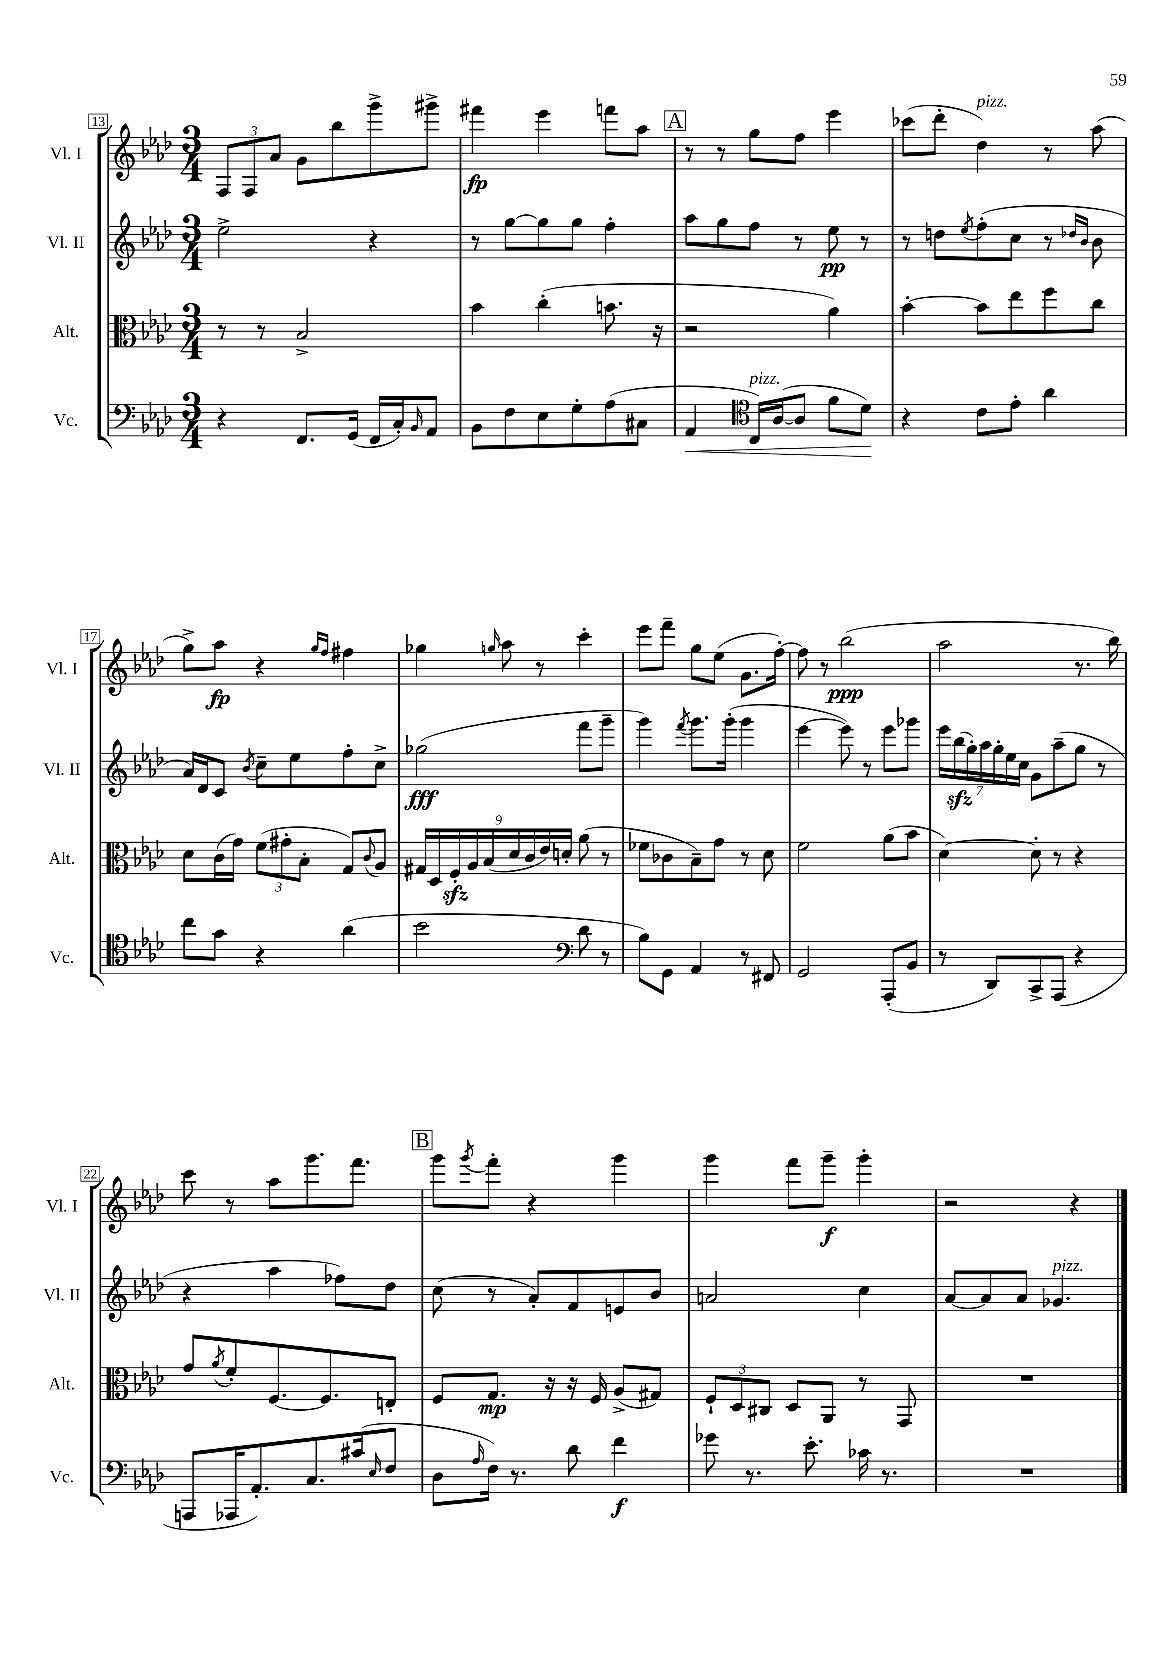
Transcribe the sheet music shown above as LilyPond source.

<<
\new StaffGroup <<
\new Staff = "s0" \with { instrumentName = "Vl. I" shortInstrumentName = "Vl. I" } {
    \clef treble \key aes \major \numericTimeSignature \time 3/4
    \tuplet 3/2 { f8 f8 aes'8 } g'8 bes''8 g'''8-> gis'''8-> |
    fis'''4\fp ees'''4 f'''8 aes''8 |
    \mark \markup { \box "A" } r8 r8 g''8 f''8 ees'''4 |
    ces'''8( des'''8-. des''4^\markup { \italic "pizz." }) r8 aes''8( |
    g''8->) aes''8\fp r4 \grace { g''16 f''16 } fis''4 |
    ges''4 \grace { g''16 } aes''8 r8 c'''4-. |
    ees'''8 f'''8-- g''8 ees''8( g'8. f''16~-.) |
    f''8 r8 bes''2\ppp( |
    aes''2 r8. bes''16) |
    c'''8 r8 aes''8 g'''8. f'''8. |
    \mark \markup { \box "B" } g'''8 \acciaccatura { g'''8 } f'''8-. r4 g'''4 |
    g'''4 f'''8 g'''8--\f g'''4-. |
    r2 r4 \bar "|." |
}
\new Staff = "s1" \with { instrumentName = "Vl. II" shortInstrumentName = "Vl. II" } {
    \clef treble \key aes \major \numericTimeSignature \time 3/4
    ees''2-> r4 |
    r8 g''8~ g''8 g''8 f''4-. |
    \mark \markup { \box "A" } aes''8 g''8 f''8 r8 ees''8\pp r8 |
    r8 d''8 \acciaccatura { ees''8 } f''8-.( c''8 r8 \grace { des''16 bes'16 } bes'8 |
    aes'16) des'16 c'8 \acciaccatura { bes'8 } c''8-- ees''8 f''8-. c''8-> |
    ges''2\fff( f'''8 g'''8-- |
    g'''4) \acciaccatura { f'''8 } g'''8. g'''16-.( g'''4 |
    ees'''4~ ees'''8) r8 ees'''8 ges'''8 |
    \tuplet 7/4 { ees'''16 bes''16\sfz( g''16-.) aes''16 g''16-. ees''16 c''16 } g'8 aes''8--( g''8 r8 |
    r4 aes''4 fes''8) des''8 |
    \mark \markup { \box "B" } c''8( r8 aes'8-.) f'8 e'8 bes'8 |
    a'2 c''4 |
    aes'8~ aes'8 aes'8 ges'4.^\markup { \italic "pizz." } \bar "|." |
}
\new Staff = "s2" \with { instrumentName = "Alt." shortInstrumentName = "Alt." } {
    \clef alto \key aes \major \numericTimeSignature \time 3/4
    r8 r8 bes2-> |
    bes'4 c''4-.( b'8. r16 |
    \mark \markup { \box "A" } r2 aes'4) |
    bes'4~-. bes'8 ees''8 f''8 c''8 |
    des'8 c'16( g'16) \tuplet 3/2 { f'8( gis'8-. bes8-. } g8) \appoggiatura { c'8 } aes8 |
    \tuplet 9/8 { gis16 des16 f16-.\sfz aes16 bes16( des'16 c'16 ees'16) d'16-. } aes'8( r8 |
    fes'8 ces'8 bes8--) g'8 r8 des'8 |
    f'2 aes'8( bes'8 |
    des'4~) des'8-. r8 r4 |
    g'8 \acciaccatura { aes'8 } f'8-. f8.~ f8. e8-. |
    \mark \markup { \box "B" } f8 g8.\mp r16 r16 f16 aes8->( gis8) |
    \tuplet 3/2 { f8-! des8 cis8 } des8 aes,8 r8 g,8 |
    R2. \bar "|." |
}
\new Staff = "s3" \with { instrumentName = "Vc." shortInstrumentName = "Vc." } {
    \clef bass \key aes \major \numericTimeSignature \time 3/4
    r4 f,8. g,16( f,16 c16-.) \grace { bes,16 } aes,8 |
    bes,8 f8 ees8 g8-. aes8( cis8 |
    \mark \markup { \box "A" } aes,4\< \clef tenor c16^\markup { \italic "pizz." }) aes16~( aes8 f'8 des'8\!) |
    r4 c'8 ees'8-. aes'4 |
    c''8 g'8 r4 aes'4( |
    bes'2 \clef bass des'8 r8 |
    bes8) g,8 aes,4 r8 fis,8 |
    g,2 aes,,8-.( bes,8 |
    r8 des,8) c,8-> aes,,8( r4 |
    a,,8 aes,,16 aes,8.-.) c8. cis'16( \grace { ees16 } f8 |
    \mark \markup { \box "B" } des8 \grace { aes16 } f16) r8. des'8 f'4\f |
    ges'8 r8. ees'8.-. ces'16 r8. |
    R2. \bar "|." |
}
>>
>>
\layout { \context { \Score currentBarNumber = #13 \override BarNumber.stencil = #(make-stencil-boxer 0.1 0.3 ly:text-interface::print) } }
